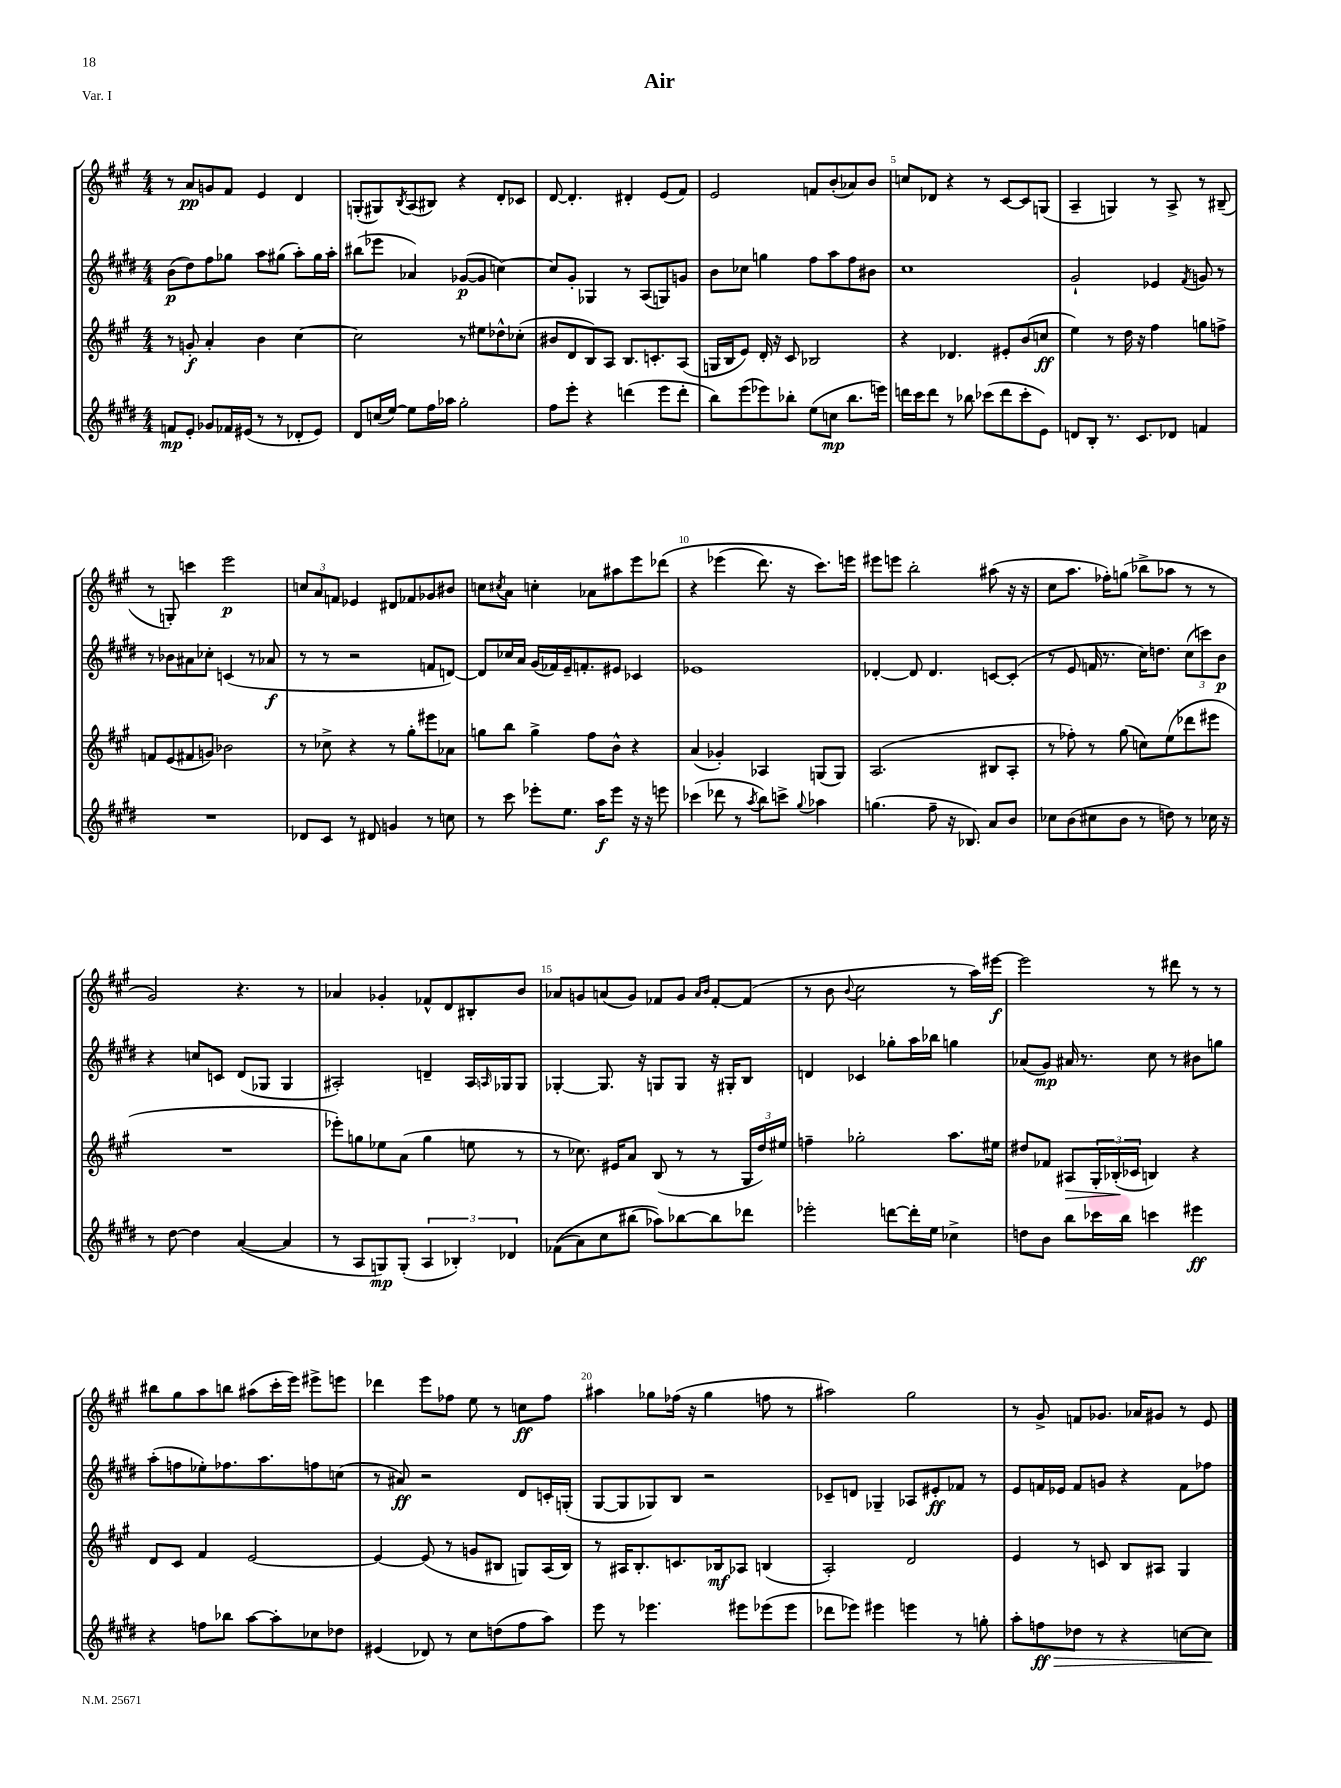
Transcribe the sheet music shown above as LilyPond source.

\header { title = "Air" piece = "Var. I" }
<<
\new StaffGroup <<
\new Staff = "s0" {
    \clef treble \key a \major \numericTimeSignature \time 4/4
    r8 a'8\pp g'8 fis'8 e'4 d'4 |
    g8-.( gis8) \acciaccatura { b8 } a8( bis8) r4 d'8-. ces'8 |
    d'8~ d'4.-. dis'4-. e'8( fis'8) |
    e'2 f'8 b'8-.( aes'8) b'8 |
    c''8 des'8 r4 r8 cis'8~ cis'8 g8( |
    a4-- g4) r8 a8-> r8 bis8--( |
    r8 g8-.) c'''4 e'''2\p |
    \tuplet 3/2 { c''8 a'8 f'8 } ees'4 dis'8 fes'8 ges'8 bis'8 |
    c''8 \acciaccatura { cis''8 } a'8 c''4-. aes'8 ais''8 e'''8 des'''8\( |
    r4 ees'''4( d'''8.) r16 cis'''8.\) e'''16 |
    eis'''8 e'''8 b''2-. ais''8( r16 r16 |
    cis''8 a''8. fes''16-.) g''8( bes''8-> aes''8 r8 r8 |
    gis'2) r4. r8 |
    aes'4 ges'4-. fes'8-^ d'8 bis8-. b'8 |
    aes'8 g'8 a'8( g'8) fes'8 g'8 \grace { a'16 b'16 } fes'8~-. fes'8( |
    r8 b'8 \appoggiatura { b'8 } cis''2 r8 a''16) eis'''16~\f |
    eis'''2 r8 dis'''8 r8 r8 |
    bis''8 gis''8 a''8 b''8 ais''8( cis'''16-. e'''16) eis'''8-> e'''8 |
    des'''4 e'''8 fes''8 e''8 r8 c''8\ff fes''8 |
    ais''4 ges''8 fes''16( r16 ges''4 f''8 r8 |
    ais''2) gis''2 |
    r8 gis'8-> f'8 ges'8. aes'16 gis'8 r8 e'8 \bar "|." |
}
\new Staff = "s1" {
    \clef treble \key e \major \numericTimeSignature \time 4/4
    b'8\p( dis''8) fis''8 ges''8 a''8 gis''8( a''8-.) gis''16 a''16-. |
    bis''8( ees'''8 aes'4) ges'8~\p( ges'8 c''4~) |
    c''8 gis'8-. ges4 r8 a8( g8) g'8 |
    b'8 ces''8 g''4 fis''8 a''8 fis''8 bis'8 |
    cis''1 |
    gis'2-! ees'4 \acciaccatura { fis'8 } g'8 r8 |
    r8 bes'8 ais'8 ces''8-. c'4( r8 aes'8\f |
    r8 r8 r2 f'8 d'8~) |
    d'8 ces''16 a'16 gis'16( fes'16) e'16-- f'8.-. eis'8 ces'4 |
    ees'1 |
    des'4~-. des'8 des'4. c'8~ c'8-.( |
    r8 e'8 f'16 r8. cis''16) d''8. \tuplet 3/2 { cis''8( c'''8) b'8\p } |
    r4 c''8 c'8 dis'8( ges8 ges4 |
    ais2-.) d'4-- ais16 \grace { a16 } ges16 ges8 |
    ges4~-. ges8. r16 g8 g8 r16 gis16-. b8 |
    d'4 ces'4 ges''8-. a''16 bes''16 g''4 |
    aes'8( gis'8\mp) ais'16 r8. cis''8 r8 bis'8 g''8 |
    a''8-.( f''8 ees''8-.) fes''8. a''8. f''8 c''8( |
    r8 ais'8\ff) r2 dis'8 c'16-. g16-.( |
    gis8~ gis8 ges8) b8 r2 |
    ces'8-- d'8 ges4-- aes8 eis'8-.\ff fes'8 r8 |
    e'8 f'16 ees'16 f'8 g'8 r4 f'8 fes''8 \bar "|." |
}
\new Staff = "s2" {
    \clef treble \key a \major \numericTimeSignature \time 4/4
    r8 g'8-.\f a'4-. b'4 cis''4~ |
    cis''2 r8 eis''8 des''8-^ ces''8-.( |
    bis'8 d'8 b8) a8 b8. c'8.-. a8( |
    g16 b16 e'8) d'16-. r16 cis'8 bes2 |
    r4 des'4. eis'8-. b'8( c''8\ff |
    e''4) r8 d''16 r16 fis''4 g''8 f''8-> |
    f'8 e'8( fis'8 g'8) bes'2 |
    r8 ces''8-> r4 r8 gis''8-. eis'''8 aes'8 |
    g''8 b''8 g''4-> fis''8 b'8-^ r4 |
    a'4( ges'4-.) aes4 g8( g8) |
    a2.( bis8 a8-. |
    r8 fes''8-.) r8 gis''8( c''8) e''8( des'''8 eis'''8 |
    R1 |
    ees'''8-.) g''8 ees''8 a'8( g''4 e''8 r8 |
    r8 ces''8.) eis'16 a'8 b8( r8 r8 \tuplet 3/2 { gis16 d''16) eis''16 } |
    f''4-- ges''2-. a''8. eis''16 |
    dis''8 fes'8 ais8\> \tuplet 3/2 { gis16-. bes16-.\!( ces'16 } b4) r4 |
    d'8 cis'8 fis'4 e'2~ |
    e'4~ e'8( r8 g'8 bis8 g8) a16( bis16) |
    r8 ais16 b8.-. c'8. bes16\mf aes8 b4( |
    a2-.) d'2 |
    e'4 r8 c'8 b8 ais8 gis4 \bar "|." |
}
\new Staff = "s3" {
    \clef treble \key e \major \numericTimeSignature \time 4/4
    f'8\mp e'8-. ges'8 fes'16 eis'16( r8 r8 des'8-. eis'8) |
    dis'8 c''16( e''16~) e''8 fis''16 aes''16 gis''2-. |
    fis''8 e'''8-. r4 d'''4( e'''8 d'''8-. |
    b''8) e'''8( ees'''8) bes''8-. e''8( c''8\mp bes''8. e'''16) |
    d'''16 cis'''16 d'''8 r8 bes''8 ces'''8( d'''8 ces'''8-. e'8) |
    d'8 b8-. r8. cis'8. des'8 f'4 |
    R1 |
    des'8 cis'8 r8 dis'8 g'4 r8 c''8 |
    r8 cis'''8 ees'''8-. e''8. a''16\f ees'''8 r16 r16 e'''8 |
    ces'''4( des'''8 r8 \acciaccatura { a''8 } b''8) c'''8-> \appoggiatura { gis''8 } aes''4 |
    g''4.( fis''8-- r16 bes8.) a'8 b'8 |
    ces''8 b'8( cis''8 b'8 r8 d''8) r8 ces''16 r16 |
    r8 dis''8~ dis''4 a'4~( a'4 |
    r8 a8 g8\mp) g8-.( \tuplet 3/2 { a4 bes4-.) des'4 } |
    fes'8(\( a'8) cis''8 bis''8( aes''8)\) bes''8~ bes''8 des'''8 |
    ees'''2-. d'''8~ d'''16-. e''16 ces''4-> |
    d''8 b'8 b''8 ces'''16 b''16 c'''4 eis'''4\ff |
    r4 f''8 bes''8 a''8~ a''8-. ces''8 des''8 |
    eis'4( des'8) r8 cis''8 d''8( fis''8 a''8) |
    e'''8 r8 ees'''4. eis'''8 ees'''8( ees'''8 |
    des'''8 ees'''8) eis'''4 e'''4 r8 g''8-. |
    a''8-. f''8\ff\> des''8 r8 r4 c''8~ c''8\! \bar "|." |
}
>>
>>
\layout { \context { \Score \override BarNumber.break-visibility = ##(#f #t #t) barNumberVisibility = #(every-nth-bar-number-visible 5) } }
